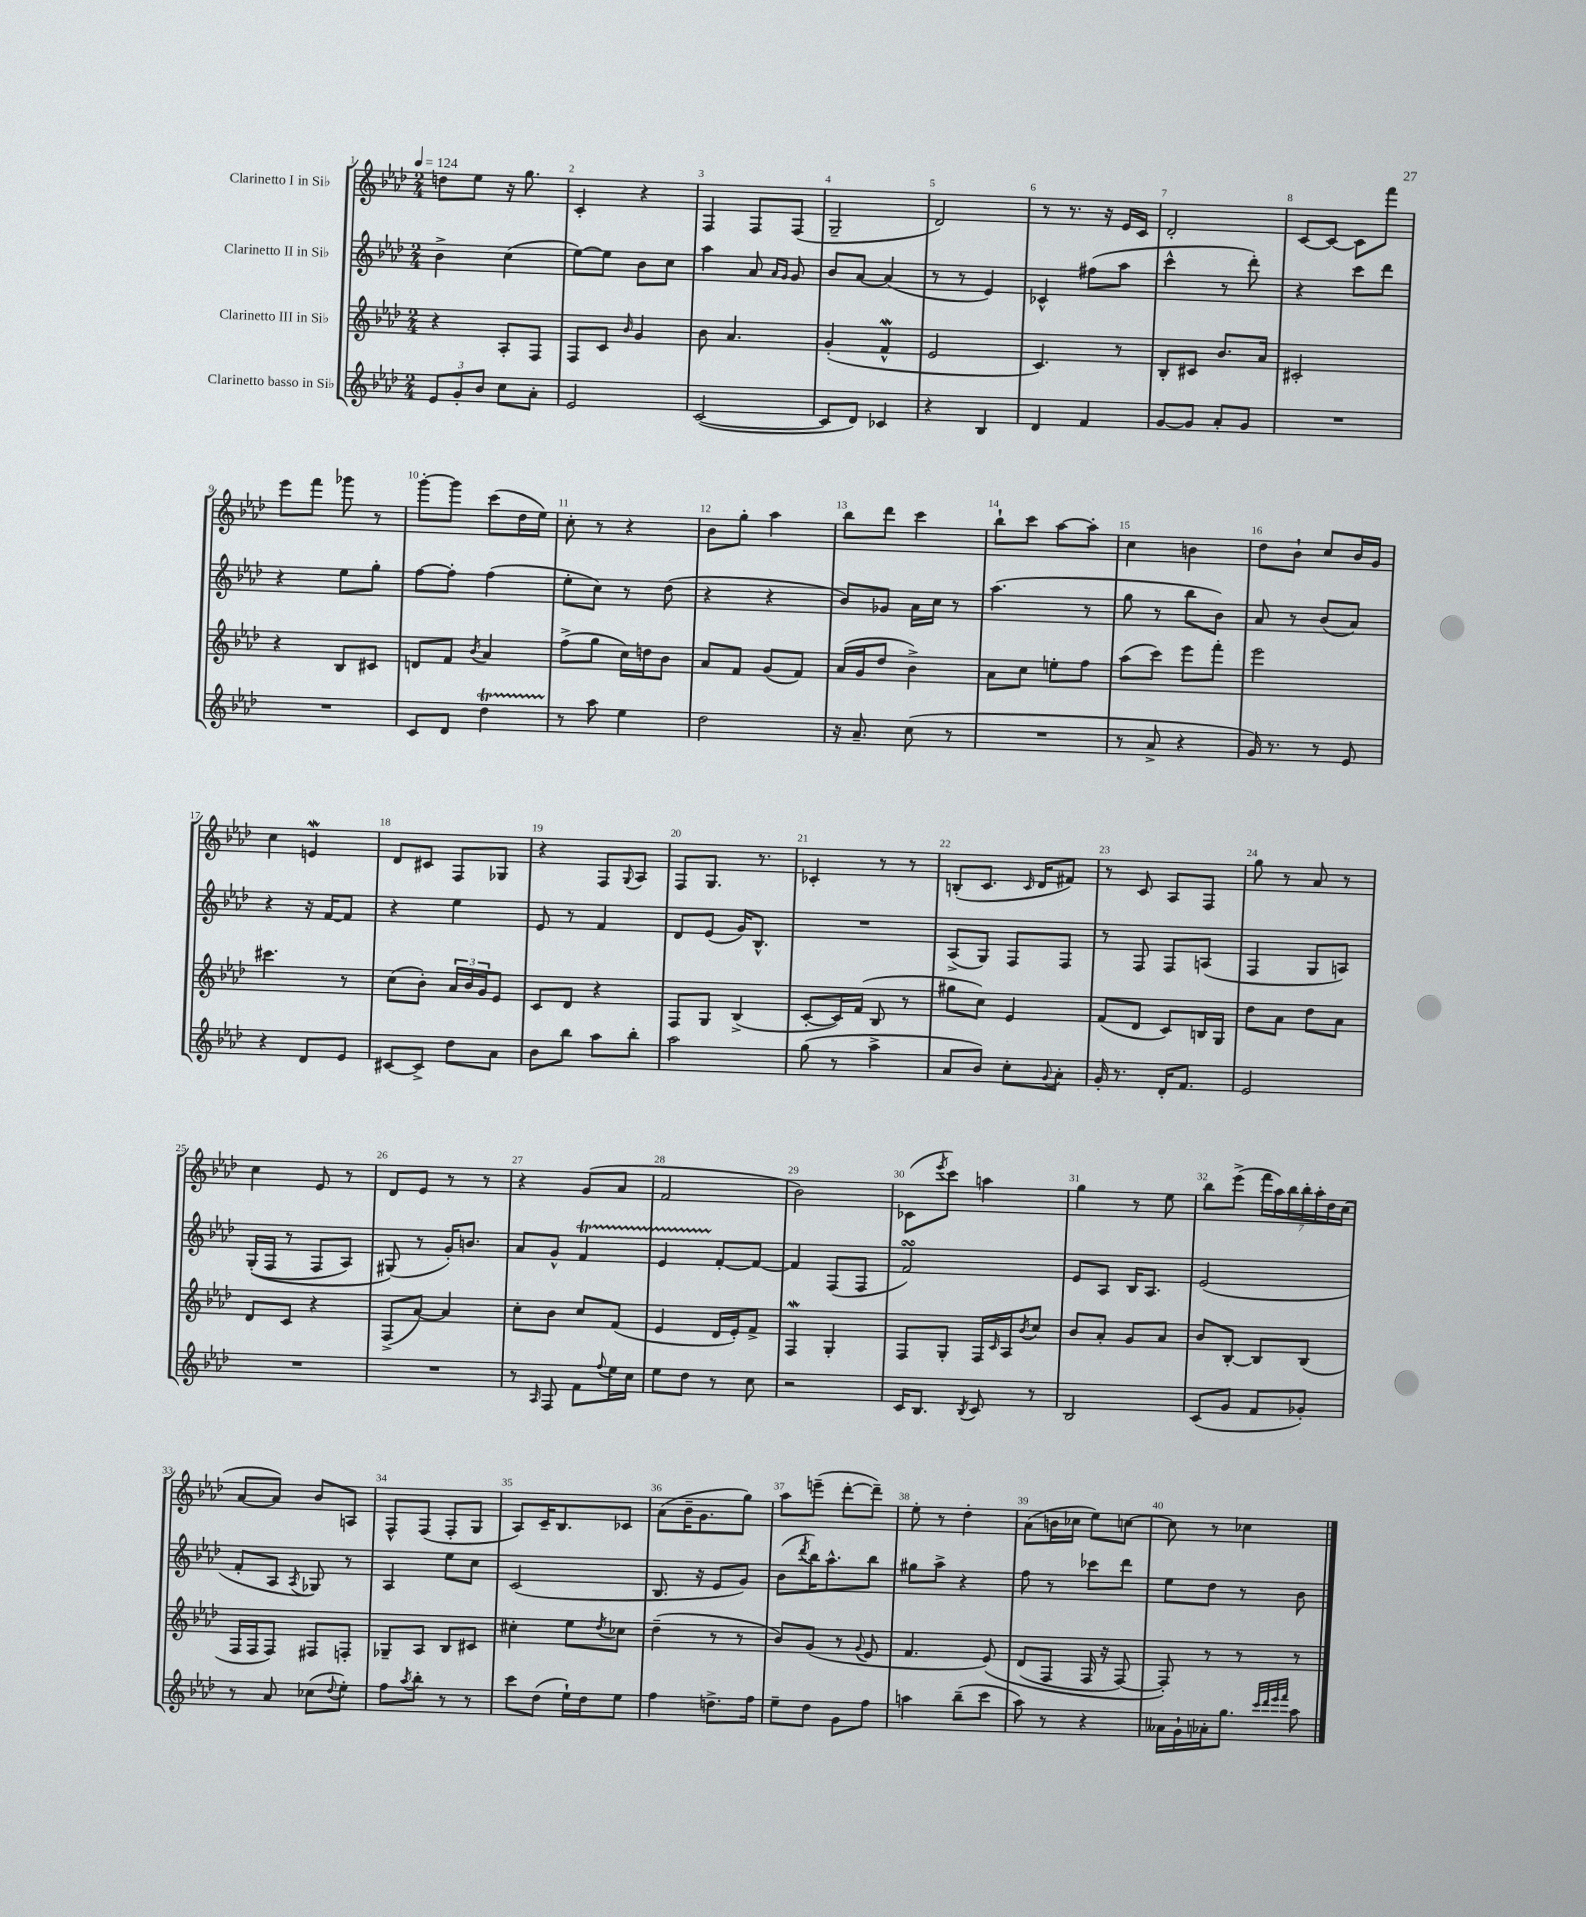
<<
\new StaffGroup <<
\new Staff = "s0" \with { instrumentName = "Clarinetto I in Sib" } {
    \clef treble \key aes \major \numericTimeSignature \time 2/4 \tempo 4 = 124
    d''8 ees''8 r16 g''8. |
    c'4-. r4 |
    f4 f8 f8( |
    g2-- |
    des'2) |
    r8 r8. r16 ees'16 c'16 |
    des'2-. |
    c'8~ c'8~ c'8 f'''8 |
    ees'''8 f'''8 ges'''8 r8 |
    g'''8~-. g'''8 c'''8( des''16 ees''16) |
    c''8-. r8 r4 |
    bes'8 g''8-. aes''4 |
    bes''8 des'''8 c'''4 |
    bes''8-! c'''8 aes''8~ aes''8-. |
    c''4 b'4 |
    des''8 bes'8-! c''8 bes'16 g'16 |
    c''4 e'4\mordent |
    des'8 cis'8 f8 ges8 |
    r4 f8 \appoggiatura { g8 } aes8 |
    f8 g8. r8. |
    ces'4-. r8 r8 |
    b8-.( c'8. \grace { c'16 } des'16 fis'8) |
    r8 c'8 aes8 f8 |
    g''8 r8 aes'8 r8 |
    c''4 ees'8 r8 |
    des'8 ees'8 r8 r8 |
    r4 g'8( aes'8 |
    f'2 |
    bes'2) |
    ces'8( \acciaccatura { ees'''8 } c'''8) a''4 |
    g''4 r8 ees''8 |
    bes''8 ees'''8->( \tuplet 7/4 { f'''16 aes''16) bes''16 bes''16-. aes''16-. des''16 c''16( } |
    aes'8~ aes'8) bes'8 a8 |
    f8-^ f8( f8-. g8 |
    aes8) c'16-- bes8. ces'8 |
    aes'8( bes'16-- g'8. g''8) |
    aes''8 e'''8--( des'''8~-. des'''8--) |
    ees''8-. r8 des''4-. |
    aes'8( b'16 ces''16 ees''8) c''8~ |
    c''8 r8 ces''4 \bar "|." |
}
\new Staff = "s1" \with { instrumentName = "Clarinetto II in Sib" } {
    \clef treble \key aes \major \numericTimeSignature \time 2/4
    bes'4-> c''4( |
    ees''8~) ees''8 bes'8 c''8 |
    aes''4 aes'8 \grace { aes'16 g'16 } g'8 |
    bes'8 aes'8~ aes'4( |
    r8 r8 ees'4) |
    ces'4-^ fis''8( aes''8 |
    c'''4-^ r8 des'''8-.) |
    r4 c'''8 des'''8 |
    r4 ees''8 g''8-. |
    f''8~ f''8-. f''4( |
    ees''8-. c''8) r8 des''8( |
    r4 r4 |
    bes'8) ges'8 aes'16 c''16 r8 |
    aes''4.( r8 |
    g''8 r8 bes''8 bes'8) |
    aes'8 r8 bes'8( aes'8) |
    r4 r16 f'16~ f'8 |
    r4 ees''4 |
    ees'8 r8 f'4 |
    des'8 ees'8( g'16) bes8.-^ |
    R2 |
    aes8->( g8) f8 f8 |
    r8 f8 f8 a8( |
    f4 g8 a8) |
    g16-.(\( f16 r8 f8 aes8) |
    gis8(\) r8 g'16-.) b'8. |
    aes'8 g'8-^ f'4\startTrillSpan |
    ees'4 f'8~-.\stopTrillSpan f'8~ |
    f'4 f8( f8 |
    f'2\turn) |
    ees'8 aes8 bes16 aes8. |
    ees'2( |
    f'8-. aes8 \acciaccatura { aes8 } ges8) r8 |
    aes4 ees''8 c''8 |
    c'2( |
    bes8. r16 ees'8 g'8) |
    bes'8( \acciaccatura { des'''8 } bes''16) aes''8.-^ bes''8 |
    gis''8 aes''8-> r4 |
    f''8 r8 ces'''8 des'''8 |
    ees''8 des''8 r8 bes'8 \bar "|." |
}
\new Staff = "s2" \with { instrumentName = "Clarinetto III in Sib" } {
    \clef treble \key aes \major \numericTimeSignature \time 2/4
    r4 aes8-. f8 |
    f8 c'8 \grace { bes'16 } g'4 |
    bes'8 aes'4. |
    g'4-.( f'4-^\mordent |
    ees'2 |
    c'4.) r8 |
    bes8-. cis'8 bes'8. aes'16 |
    cis'2-. |
    r4 bes8 cis'8 |
    d'8 f'8 \acciaccatura { bes'8 } aes'4 |
    f''8->( g''8 c''16) d''16 bes'8 |
    aes'8 f'8 g'8( f'8) |
    aes'16( g'16 des''8 bes'4->) |
    aes'8 c''8 e''8-. f''8 |
    aes''8( c'''8) ees'''8 f'''8-. |
    ees'''2 |
    cis'''4. r8 |
    c''8( bes'8-.) \tuplet 3/2 { aes'16 bes'16 g'16 } ees'8 |
    c'8 des'8 r4 |
    f8 g8 bes4->( |
    c'8~-. c'16) f'16( bes8 r8 |
    gis''8 c''8) ees'4 |
    f'8( des'8 c'8) b16 g16 |
    des''8 aes'8 des''8 aes'8 |
    des'8 c'8 r4 |
    f8->( aes'8~) aes'4 |
    c''8-. bes'8 c''8 f'8( |
    ees'4 des'16 ees'16-.) f'8-> |
    f4\mordent g4-. |
    f8 g8-. f16 \grace { c'16 } aes16 \acciaccatura { bes'8 } c''8 |
    bes'8 aes'8-. g'8 aes'8 |
    bes'8 bes8~-. bes8 bes8( |
    f16 f16 f8) fis8 f8-. |
    ges8-- aes8 bes8 cis'8 |
    cis''4-. ees''8 \acciaccatura { des''8 } ces''8 |
    des''4--( r8 r8 |
    bes'8) g'8( r8 \appoggiatura { g'8 } ees'8 |
    f'4. ees'8)\( |
    des'8( f8 f16 r16 f8~) |
    f8-.\) r8 r8 r8 \bar "|." |
}
\new Staff = "s3" \with { instrumentName = "Clarinetto basso in Sib" } {
    \clef treble \key aes \major \numericTimeSignature \time 2/4
    \tuplet 3/2 { ees'8 g'8-. bes'8 } c''8 aes'8-. |
    ees'2 |
    c'2~( |
    c'8 des'8) ces'4 |
    r4 bes4 |
    des'4 f'4 |
    g'8~ g'8 aes'8-. g'8 |
    R2 |
    R2 |
    c'8 des'8 des''4\startTrillSpan |
    r8\stopTrillSpan aes''8 ees''4 |
    des''2 |
    r16 aes'8.-- c''8( r8 |
    R2 |
    r8 aes'8-> r4 |
    g'16) r8. r8 ees'8 |
    r4 des'8 ees'8 |
    cis'8~ cis'8-> des''8 aes'8 |
    bes'8 bes''8 aes''8 bes''8-. |
    aes''2 |
    g''8( r8 aes''4-> |
    aes'8 bes'8) c''8-. \appoggiatura { g'8 } aes'8-. |
    g'16-. r8. des'16-. f'8. |
    ees'2 |
    R2 |
    R2 |
    r8 \grace { aes16 } f8 f'8 \appoggiatura { f''8 } ees''16 c''16 |
    ees''8 des''8 r8 c''8 |
    r2 |
    c'16 bes8. \acciaccatura { bes8 } c'8 r8 |
    bes2 |
    c'8( g'8 f'8 ges'8-.) |
    r8 aes'8 ces''8( \appoggiatura { des''8 } ees''8-.) |
    f''8 \acciaccatura { aes''8 } bes''8-. r8 r8 |
    c'''8 des''8( ees''16-!) des''16 ees''8 |
    f''4 d''8.-> f''16 |
    ees''8-- des''8 g'8 f''8 |
    a''4 bes''8--( c'''8 |
    aes''8) r8 r4 |
    aeses'16 g'16-! aes'16-. g''8. \grace { c'''32 des'''32 ees'''32 f'''32 } aes''8 \bar "|." |
}
>>
>>
\layout { \context { \Score \override BarNumber.break-visibility = ##(#f #t #t) barNumberVisibility = #all-bar-numbers-visible } }
